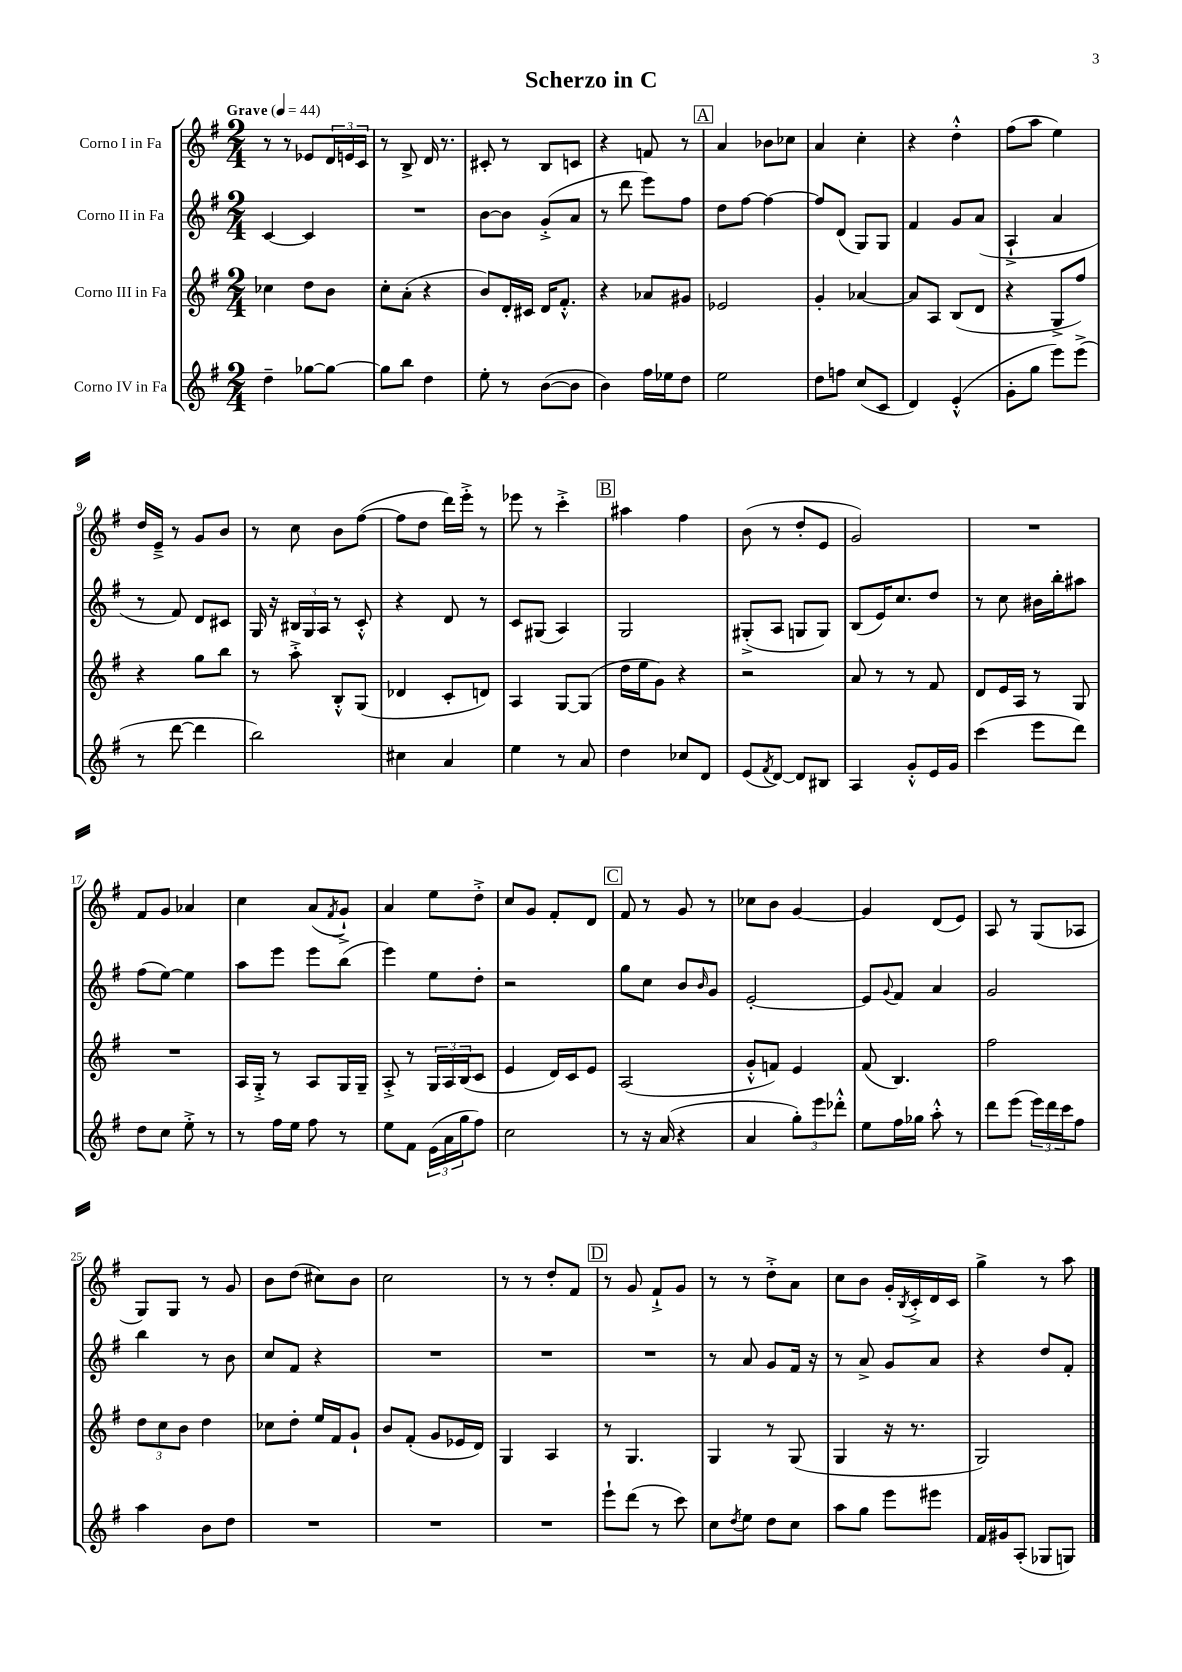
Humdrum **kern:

**kern	**kern	**kern	**kern
*staff4	*staff3	*staff2	*staff1
*clefG2	*clefG2	*clefG2	*clefG2
*k[f#]	*k[f#]	*k[f#]	*k[f#]
*M2/4	*M2/4	*M2/4	*M2/4
*MM44	*MM44	*MM44	*MM44
4dd~	4cc-	[4c	8r
.	.	.	8r
[8gg-	8dd	4c]	8e-
8gg-_	8b	.	24d
.	.	.	24e
.	.	.	24c
=	=	=	=
8gg-]	8cc'	2r	8r
8bb	(8a'	.	8B^
4dd	4r	.	16d
.	.	.	8.r
=	=	=	=
8ee'	8b)	[8b	8c#'
8r	16d'	8b]	8r
.	16c#	.	.
([8b	16d	(8g'^	8B
.	8.f#'^^	.	.
8b]	.	8a	8c
=	=	=	=
4b)	4r	8r	4r
.	.	8ddd	.
16ff#	8a-	8eee)	8f
16ee-	.	.	.
8dd	8g#	8ff#	8r
=	=	=	=
2ee	2e-	8dd	4a
.	.	[8ff#	.
.	.	4ff#_	8b-
.	.	.	8cc-
=	=	=	=
8dd	4g'	8ff#]	4a
8ff	.	(8d	.
(8cc	[4a-	8G)	4cc'
8c	.	8G	.
=	=	=	=
4d)	8a-]	4f#	4r
.	8A	.	.
(4e'^^	(8B	8g	4dd'^^
.	8d	(8a	.
=	=	=	=
8g'	4r	4A`^	(8ff#
8gg	.	.	8aa
8eee)	8G^	4a	4ee)
(8eee^	8ff#)	.	.
=	=	=	=
8r	4r	8r	16dd
.	.	.	16e~^
[8ddd	.	8f#)	8r
4ddd]	8gg	8d	8g
.	8bb	8c#	8b
=	=	=	=
2bb)	8r	16G	8r
.	.	16r	.
.	8aa'^	24B#	8cc
.	.	24G	.
.	.	24A	.
.	8B'^^	8r	8b
.	(8G	8c'^^	([8ff#
=	=	=	=
4cc#	4d-	4r	8ff#]
.	.	.	8dd
4a	8c'	8d	16ddd)
.	.	.	16eee'^
.	8d)	8r	8r
=	=	=	=
4ee	4A	8c	8eee-
.	.	(8G#	8r
8r	[8G	4A)	4ccc'^
8a	(8G]	.	.
=	=	=	=
4dd	16dd	2G	4aa#
.	16ee	.	.
.	8g)	.	.
8cc-	4r	.	4ff#
8d	.	.	.
=	=	=	=
(8e	2r	(8G#'^	(8b
8qf#	.	.	.
[8d)	.	8A	8r
8d]	.	8G	8dd'
8B#	.	8G)	8e
=	=	=	=
4A	8a	(8B	2g)
.	8r	16e)	.
.	.	8.cc	.
8g'^^	8r	.	.
16e	8f#	8dd	.
16g	.	.	.
=	=	=	=
(4ccc	8d	8r	2r
.	16e	8cc	.
.	16A	.	.
8eee	8r	16b#	.
.	.	16bb'	.
8ddd)	8G	8aa#	.
=	=	=	=
8dd	2r	(8ff#	8f#
8cc	.	[8ee)	8g
8ee'^	.	4ee]	4a-
8r	.	.	.
=	=	=	=
8r	16A	8aa	4cc
.	16G'^	.	.
16ff#	8r	8eee	.
16ee	.	.	.
8ff#	8A	8eee	(8a
.	.	.	8qf#
8r	16G	(8bb	8g`^)
.	16G~	.	.
=	=	=	=
8ee	8A'^	4eee)	4a
8f#	8r	.	.
(24e	24G	8ee	8ee
24a	24A	.	.
24gg	(24B	.	.
8ff#)	8c	8dd'	8dd'^
=	=	=	=
2cc	4e	2r	8cc
.	.	.	8g
.	16d)	.	8f#'
.	16c	.	.
.	8e	.	8d
=	=	=	=
8r	(2A	8gg	8f#
16r	.	8cc	8r
(16a	.	.	.
4r	.	8b	8g
.	.	16qqb	.
.	.	8g	8r
=	=	=	=
4a	8g'^^	[2e'	8cc-
.	8f)	.	8b
12gg')	4e	.	[4g
12eee	.	.	.
12ddd-'^^	.	.	.
=	=	=	=
8ee	(8f#	8e]	4g]
.	.	8qqg	.
16ff#	4.B)	8f#	.
16gg-	.	.	.
8aa'^^	.	4a	(8d
8r	.	.	8e)
=	=	=	=
8ddd	2ff#	2g	8A
(8eee	.	.	8r
24eee)	.	.	(8G
24ddd	.	.	.
24ccc	.	.	.
8ff#	.	.	8A-
=	=	=	=
4aa	12dd	4bb	8G)
.	12cc	.	.
.	.	.	8G
.	12b	.	.
8b	4dd	8r	8r
8dd	.	8b	8g
=	=	=	=
2r	8cc-	8cc	8b
.	8dd'	8f#	(8dd
.	16ee	4r	8cc#)
.	16f#	.	.
.	8g`	.	8b
=	=	=	=
2r	8b	2r	2cc
.	(8f#'	.	.
.	8g	.	.
.	16e-	.	.
.	16d)	.	.
=	=	=	=
2r	4G	2r	8r
.	.	.	8r
.	4A	.	8dd'
.	.	.	8f#
=	=	=	=
8eee`	8r	2r	8r
(8ddd	4.G	.	8g
8r	.	.	8f#`^
8ccc)	.	.	8g
=	=	=	=
8cc	4G	8r	8r
8qdd	.	.	.
8ee	.	8a	8r
8dd	8r	8g	8dd'^
8cc	(8G	16f#	8a
.	.	16r	.
=	=	=	=
8aa	4G	8r	8cc
8gg	.	8a^	8b
8eee	16r	8g	16g'
.	.	.	8qB
.	8.r	.	16c'^
8eee#	.	8a	16d
.	.	.	16c
=	=	=	=
16f#	2G)	4r	4gg^
16g#	.	.	.
(8A'	.	.	.
8G-	.	8dd	8r
8G)	.	8f#'	8aa
==	==	==	==
*-	*-	*-	*-
